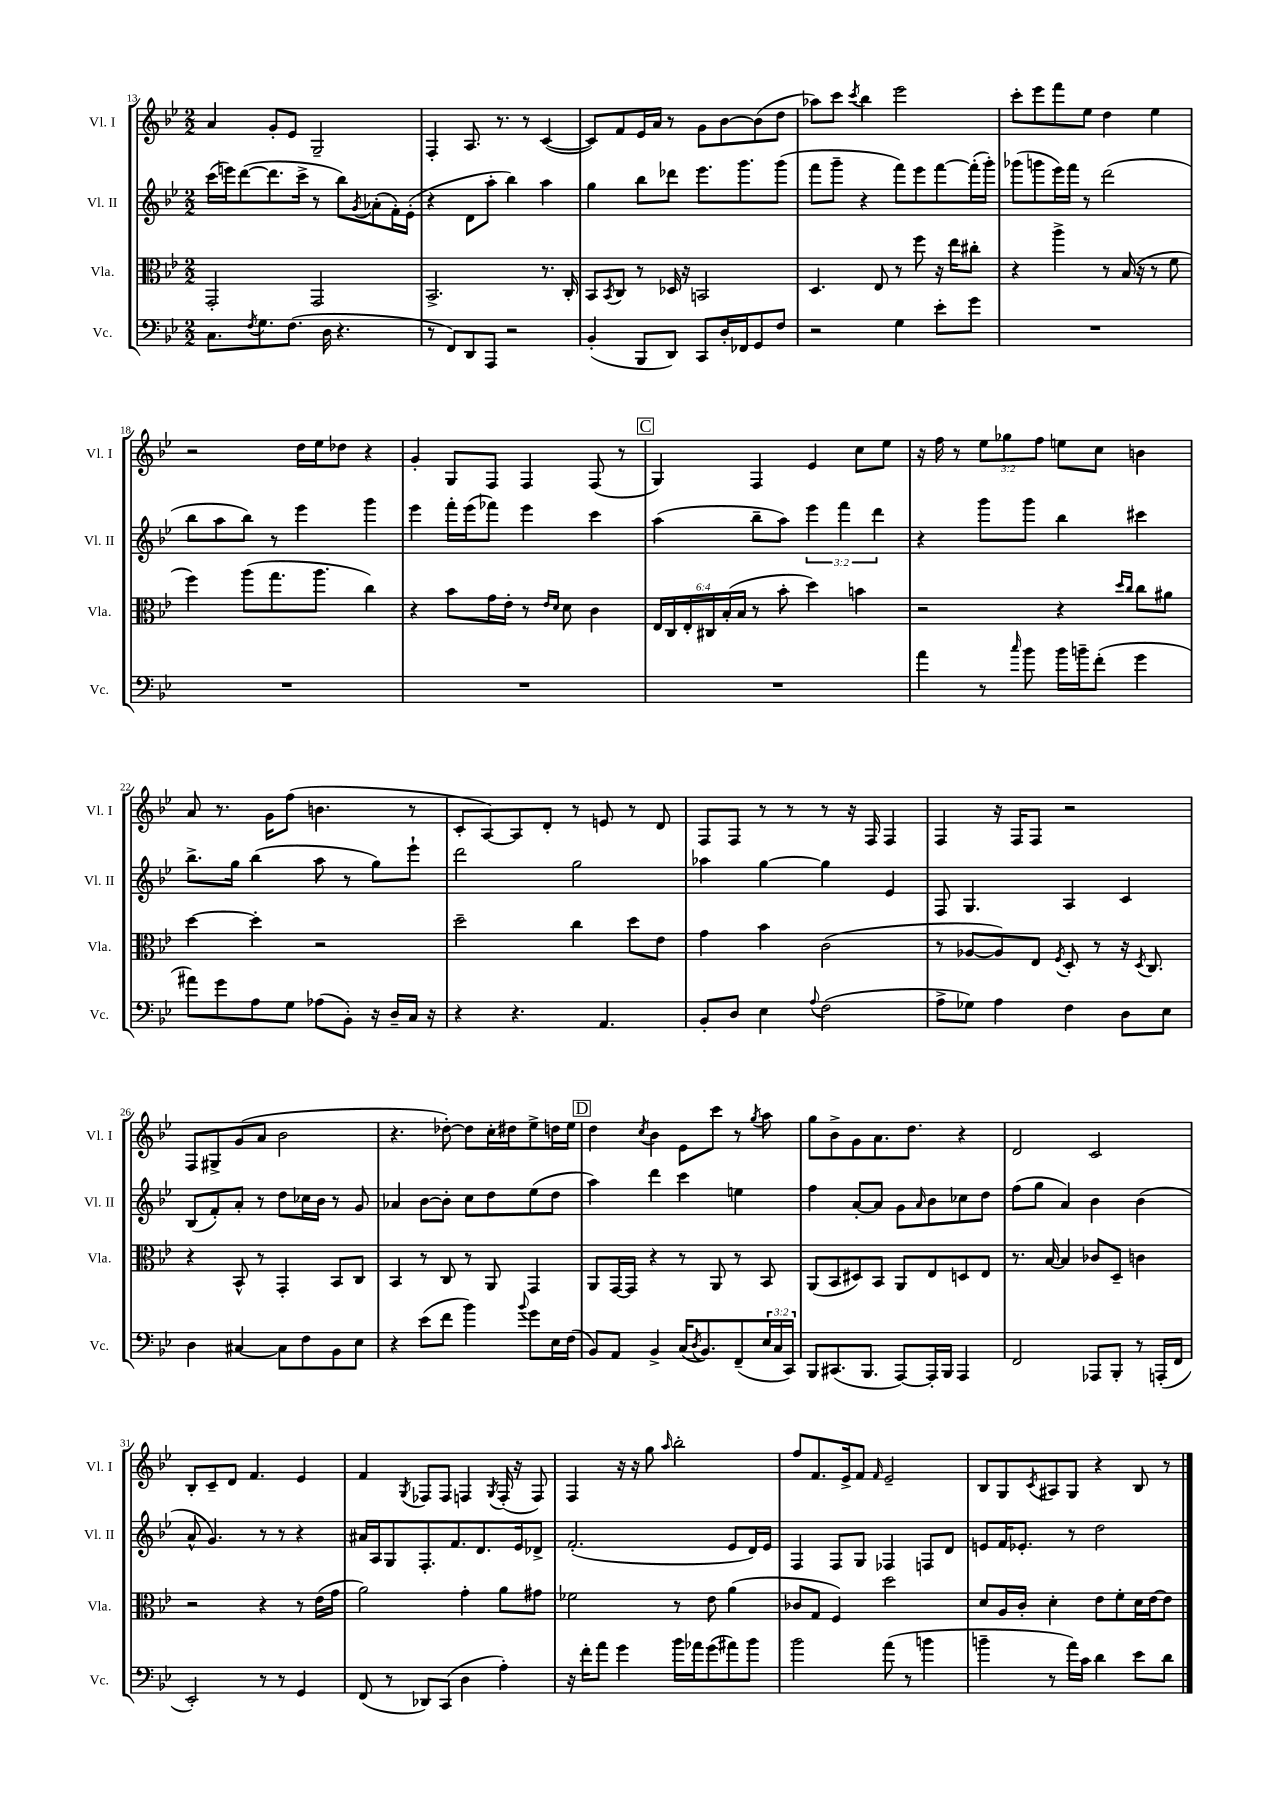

**kern	**kern	**kern	**kern
*part4	*part3	*part2	*part1
*staff4	*staff3	*staff2	*staff1
*I"Vc.	*I"Vla.	*I"Vl. II	*I"Vl. I
*I'Vc.	*I'Vla.	*I'Vl. II	*I'Vl. I
*clefF4	*clefC3	*clefG2	*clefG2
*k[b-e-]	*k[b-e-]	*k[b-e-]	*k[b-e-]
*M2/2	*M2/2	*M2/2	*M2/2
=13	=13	=13	=13
8.C\L	2GG'/	(16ccc\LL	4a/
.	.	16eeen\J)	.
.	.	([8ddd\	.
8qF/	.	.	.
8.G\	.	.	.
.	.	8.ddd\]	8g'/L
(8.F\J	.	.	8e-/J
.	.	16ccc^\Jk	.
.	2GG/	8r	2G~/
16D\	.	.	.
4.r	.	8bb-\L)	.
.	.	8qg/	.
.	.	(8a-X'\	.
.	.	16f'\L)	.
.	.	(16e-'\JJ	.
=14	=14	=14	=14
8r	2.BB-^/	4r	4F'/
8FF/L)	.	.	.
8DD/	.	8d\L	8.A/
8AAA/J	.	8aa'\J	.
.	.	.	8.r
2r	.	4bb-\)	.
.	.	.	8r
.	8.r	4aa\	([4c/
.	16C'/	.	.
=15	=15	=15	=15
(4BB-'/	8BB-/L	4gg\	8c/L])
.	8qBB-/	.	.
.	8C/J	.	8f/
8BBB-/L	8r	8bb-\L	16e-/L
.	.	.	16a/JJ
8DD/J)	16D-X/	8ddd-X\J	8r
.	16r	.	.
8CC/L	2BBn/	8.eee-\L	8g\L
16D'/L	.	.	[8b-\
16FF-X/J	.	8.ggg\	.
8GG/	.	.	(8b-\]
8F/J	.	(8ggg\J	8dd\J
=16	=16	=16	=16
2r	4.D/	8fff\L	8aa-X\L)
.	.	8ggg~\J	8ccc\J
.	.	.	8qccc/
.	.	4r	4bb-\
.	8E-/	.	.
4G\	8r	8fff\L)	2eee-\
.	8ff\	8eee-\	.
8e-'\L	16r	[8fff\	.
.	16ee-\KL	.	.
8g\J	8cc#X'\J	(16fff'\L]	.
.	.	16ggg'\JJ)	.
=17	=17	=17	=17
1r	4r	(8ggg-X\L	8ccc'\L
.	.	8gggn\	8eee-\
.	4aa^\	16eee-\L)	8fff\
.	.	16fff\JJ	.
.	.	8r	8ee-\J
.	8r	(2ddd\	4dd\
.	(16B-/	.	.
.	16r	.	.
.	8r	.	4ee-\
.	8f\	.	.
!!LO:LB:g=z
=18	=18	=18	=18
1r	4ff\)	8bb-\L	2r
.	.	8aa\	.
.	(8aa\L	8bb-\J)	.
.	8.gg\	8r	.
.	.	4eee-\	16dd\LL
.	8.aa\J	.	16ee-\J
.	.	.	8dd-X\J
.	4cc\)	4ggg\	4r
=19	=19	=19	=19
1r	4r	4eee-\	4g'/
.	8b-\L	16fff'\LL	8G/L
.	.	(16eee-\J	.
.	16g\L	8fff-X\J)	8F/J
.	16e-'\JJ	.	.
.	8r	4eee-\	4F/
.	16qqe-/LL	.	.
.	16qqd/JJ	.	.
.	8d\	.	.
.	4c\	4ccc\	(8F/
.	.	.	8r
!!LO:REH:place=s1:t=C
=20	=20	=20	=20
1r	24E-/LL	(4aa\	4G/)
.	24C/	.	.
.	24E-'/	.	.
.	24C#X/	.	.
.	(24B-'/	.	.
.	24B-/JJ	.	.
.	8r	8bb-~\L	4F/
.	8b-'\	8aa\J)	.
.	4dd\)	6eee-\	4e-/
.	.	6fff\	.
.	4bn\	.	8cc\L
.	.	6ddd\	.
.	.	.	8ee-\J
=21	=21	=21	=21
4a\	2r	4r	16r
.	.	.	16ff\
.	.	.	8r
8r	.	8ggg\L	12ee-\L
.	.	.	12gg-X\
16qqcc/	.	.	.
8b-\	.	8ggg\J	.
.	.	.	12ff\J
16b-\LL	4r	4bb-\	8een\L
16bn~\J	.	.	.
(8f'\J	.	.	8cc\J
.	16qqdd/LL	.	.
.	16qqcc/JJ	.	.
4g\	8cc\L	4ccc#X\	4bn\
.	8a#X\J	.	.
!!LO:LB:g=z
=22	=22	=22	=22
8a#X\L)	[4dd\	8.bb-^\L	8a/
8g\	.	.	8.r
.	.	16gg\Jk	.
8A\	4dd'\]	(4bb-\	.
.	.	.	16g\KL
8G\J	.	.	(8ff\J
(8A-X\L	2r	8aa\	4.bn\
8BB-'\J)	.	8r	.
16r	.	8gg\L)	.
16D~/LL	.	.	.
16C/JJ	.	8eee-`\J	8r
16r	.	.	.
=23	=23	=23	=23
4r	2dd~\	2ddd\	8c'/L
.	.	.	[8A/)
4.r	.	.	8A/]
.	.	.	8d'/J
.	4cc\	2gg\	8r
4.AA/	.	.	8en/
.	8dd\L	.	8r
.	8e-\J	.	8d/
=24	=24	=24	=24
8BB-'/L	4g\	4aa-X\	8F/L
8D/J	.	.	8F/J
4E-\	4b-\	[4gg\	8r
.	.	.	8r
8qqA/	.	.	.
(2F\	(2c\	4gg\]	8r
.	.	.	16r
.	.	.	16F/
.	.	4e-/	4F/
=25	=25	=25	=25
8A^\L	8r	8F/	4F/
8G-X\J)	[8A-X/L	4.G/	.
4A\	8A-/])	.	16r
.	.	.	16F/KL
.	8E-/J	.	8F/J
.	8qF/	.	.
4F\	8D'/	4A/	2r
.	8r	.	.
8D\L	16r	4c/	.
.	8qD/	.	.
.	8.C/	.	.
8E-\J	.	.	.
!!LO:LB:g=z
=26	=26	=26	=26
4D\	4r	(8B-/L	8F/L
.	.	8f'/)	8G#X^/
[4C#X/	8BB-^^/	8a'/J	(8g/
.	8r	8r	8a/J
8C#\L]	4GG'/	8dd\L	2b-\
8F\	.	16cc-X\L	.
.	.	16b-\JJ	.
8BB-\	8BB-/L	8r	.
8E-\J	8C/J	8g/	.
=27	=27	=27	=27
4r	4BB-/	4a-X/	4.r
(8e-\L	8r	[8b-\L	.
8f\J	8C/	8b-'\J]	[8dd-X'\)
4b-\)	8r	8cc\L	8dd-\L]
.	8AA/	8dd\	16cc'\L
.	.	.	16dd#X\J
8qqb-/	.	.	.
8g\L	4GG/	(8ee-\	8ee-^\
16E-\L	.	8dd\J	16ddn\L
(16F\JJ	.	.	16ee-\JJ
!!LO:REH:place=s1:t=D
=28	=28	=28	=28
8BB-/L)	8AA/L	4aa\)	4dd\
8AA/J	[16GG/L	.	.
.	16GG/JJ]	.	.
.	.	.	8qcc/
4BB-^/	4r	4ddd\	4b-\
(16C/KL	8r	4ccc\	8e-\L
8qD/	.	.	.
8.BB-/)	.	.	.
.	8AA/	.	8ccc\J
(8FF~/	8r	4een\	8r
.	.	.	8qgg/
24E-/L	8BB-/	.	8aa\
24C/	.	.	.
24CC/JJ)	.	.	.
=29	=29	=29	=29
8BBB-/L	(8AA/L	4ff\	8gg\L
(8.CC#X/	8BB-/	.	8b-^\
.	8D#X/)	[8a'/L	8g\
8.BBB-/J	.	.	.
.	8BB-/J	8a/J]	8.a\
[8AAA/L)	8AA/L	8g\L	.
.	.	.	8.dd\J
.	.	16qqa/	.
16AAA'/L]	8E-/	8b-\	.
16BBB-/JJ	.	.	.
4AAA/	8Dn/	8cc-X\	4r
.	8E-/J	8dd\J	.
=30	=30	=30	=30
2FF/	8.r	(8ff\L	2d/
.	.	8gg\J	.
.	[16B-/	.	.
.	4B-/]	4a/)	.
8AAA-X/L	8c-X/L	4b-\	2c/
8BBB-'/J	8D~/J	.	.
8r	4cn\	(4b-\	.
(16AAAn'/LL	.	.	.
16FF/JJ	.	.	.
!!LO:LB:g=z
=31	=31	=31	=31
2EE-'/)	2r	8a^^/	8B-'/L
.	.	4.g/)	8c~/
.	.	.	8d/J
.	.	.	4.f/
8r	4r	8r	.
8r	.	8r	.
4GG/	8r	4r	4e-/
.	(16e-\LL	.	.
.	16g\JJ	.	.
=32	=32	=32	=32
(8FF/	2a\)	16a#X/LL	4f/
.	.	16A/J	.
8r	.	8G/	.
.	.	.	8qG/
8DD-X/L)	.	8.F'/	8F-X/L
(8CC/J	.	.	8F-/J
.	.	8.f/	.
4D\	4g'\	.	4Fn/
.	.	8.d/	.
.	.	.	8qG/
4A'\)	8a\L	.	(16F'/
.	.	16e-/k	16r
.	8g#X\J	8d-X^/J	8F/)
=33	=33	=33	=33
16r	2f-X\	(2.f'/	4F/
16f'\KL	.	.	.
8a\J	.	.	.
4g\	.	.	16r
.	.	.	16r
.	.	.	8gg\
.	.	.	16qqaa/
16b-\LL	8r	.	2bb-'\
16a-X\J	.	.	.
(8g\	8e-\	.	.
8a#X\)	(4a\	8e-/L	.
8b-\J	.	16d/L)	.
.	.	16e-/JJ	.
=34	=34	=34	=34
2b-\	8c-X/L	4F/	8ff/L
.	8G/J	.	8.f/
.	4F/)	8F/L	.
.	.	.	16e-^/k
.	.	8G/J	8f/J
.	.	.	16qqf/
(8a\	2dd\	4F-X/	2e-~/
8r	.	.	.
4bn\	.	8Fn/L	.
.	.	8d/J	.
=35	=35	=35	=35
4bn~\	8d/L	8en/L	8B-/L
.	16A/L	16f/K	8G/
.	16c'/JJ	8.e-X'/J	.
.	.	.	8qc/
8r	4d'\	.	8A#X/
16a\LL)	.	8r	8G/J
16c\JJ	.	.	.
4d\	8e-\L	2dd\	4r
.	8f'\	.	.
8e-\L	16d\L	.	8B-/
.	[16e-\J	.	.
8d\J	8e-\J]	.	8r
==	==	==	==
*-	*-	*-	*-
